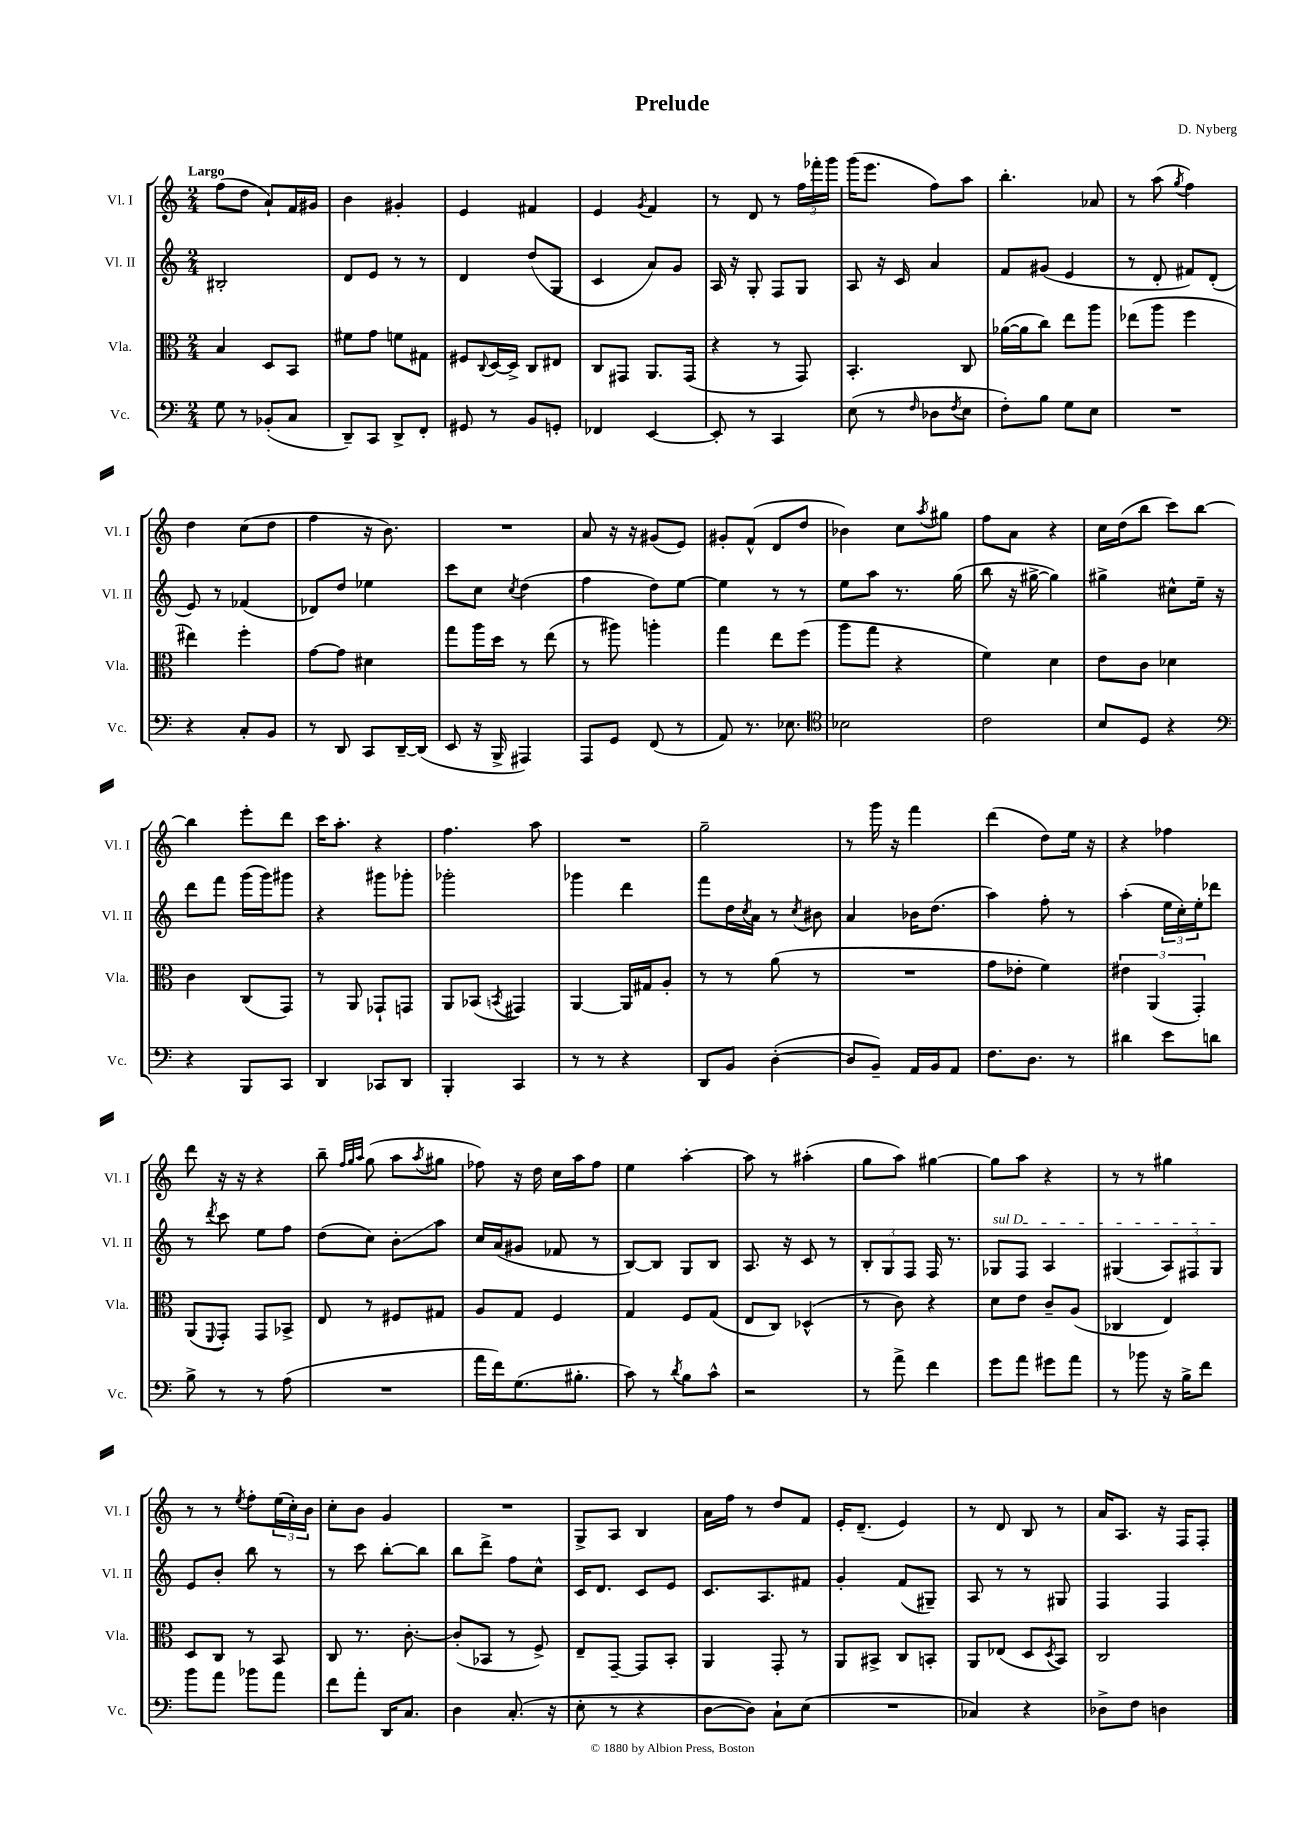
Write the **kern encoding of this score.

**kern	**kern	**kern	**kern
*staff4	*staff3	*staff2	*staff1
*clefF4	*clefC3	*clefG2	*clefG2
*k[]	*k[]	*k[]	*k[]
*M2/4	*M2/4	*M2/4	*M2/4
8G	4B	2B#'	(8ff
8r	.	.	8dd
(8BB-'	8D	.	8a`)
8C	8BB	.	16f
.	.	.	16g#
=	=	=	=
8DD~)	8f#	8d	4b
8CC	8g	8e	.
8DD^	8f	8r	4g#'
8FF'	8G#	8r	.
=	=	=	=
8GG#	8F#	4d	4e
.	8qqC	.	.
8r	[16D	.	.
.	16D^]	.	.
8BB	8C	(8dd	4f#
8GG'	8E#	8G	.
=	=	=	=
4FF-	8C	4c	4e
.	8GG#	.	.
.	.	.	8qg
[4EE	8.AA	8a)	4f
.	.	8g	.
.	(16GG#	.	.
=	=	=	=
8EE']	4r	16A	8r
.	.	16r	.
8r	.	8G'	8d
4CC	8r	8F	8r
.	8GG)	8G	24ff
.	.	.	24fff-'
.	.	.	24ggg
=	=	=	=
(8E	4.BB'	8A	(16ggg
.	.	.	8.eee
8r	.	16r	.
.	.	16c	.
16qqF	.	.	.
8D-	.	4a	8ff)
8qF	.	.	.
8E	8C	.	8aa
=	=	=	=
8F')	([16a-	8f	4.bb'
.	16a-]	.	.
8B	8cc)	(8g#	.
8G	8ee	4e	.
8E	8aa	.	8a-
=	=	=	=
2r	(8ee-	8r	8r
.	8aa	8d'	(8aa
.	.	.	8qgg
.	4ff	8f#)	4ff)
.	.	(8d'	.
=	=	=	=
4r	4ee#)	8e)	4dd
.	.	8r	.
8C'	4ff'	(4f-	(8cc
8BB	.	.	8dd
=	=	=	=
8r	[8g	8d-)	4ff
8DD	8g]	8dd	.
8CC	4d#	4ee-	16r
.	.	.	8.b)
[16DD~	.	.	.
(16DD]	.	.	.
=	=	=	=
8EE	8gg	8ccc	2r
16r	16aa	8cc	.
16BBB^	16dd	.	.
.	.	8qcc	.
4AAA#)	8r	(4dd	.
.	(8ee	.	.
=	=	=	=
8AAA	8r	4ff	8a
8GG	8aa#)	.	16r
.	.	.	16r
(8FF	4aa'	8dd)	(8g#
8r	.	[8ee	8e)
=	=	=	=
8AA)	4gg	4ee]	8g#'
8.r	.	.	(8f^^
.	8ee	8r	8d
8.E-	.	.	.
.	(8ff	8r	8dd
=	=	=	=
*clefC4	*	*	*
2B-	8aa	8ee	4b-)
.	8gg	8aa	.
.	4r	8.r	8cc
.	.	.	8qaa
.	.	.	8gg#
.	.	(16gg	.
=	=	=	=
2c	4f)	8bb	8ff
.	.	16r	8a
.	.	[16gg#^	.
.	4d	4gg#])	4r
=	=	=	=
8B	8e	4gg#^	16cc
.	.	.	(16dd
8D	8c	.	8bb
4r	4d-	8cc#^^	8ccc)
.	.	16ee~	[8bb
.	.	16r	.
=	=	=	=
*clefF4	*	*	*
4r	4c	8ddd	4bb]
.	.	8fff	.
8BBB	(8C	(16ggg	8eee'
.	.	16ggg)	.
8CC	8GG)	8ggg#	8ddd
=	=	=	=
4DD	8r	4r	16ccc
.	.	.	8.aa'
.	8AA	.	.
8CC-	8GG-`	8ggg#	4r
8DD	8GG	8ggg-'	.
=	=	=	=
4BBB'	8AA	2ggg-'	4.ff
.	(8BB-	.	.
.	8qBB	.	.
4CC	4GG#)	.	.
.	.	.	8aa
=	=	=	=
8r	[4AA	4ggg-	2r
8r	.	.	.
4r	16AA]	4ddd	.
.	16G#	.	.
.	8A'	.	.
=	=	=	=
8DD	8r	8fff	2gg~
8BB	8r	16dd	.
.	.	8qcc	.
.	.	16a	.
([4D'	(8a	8r	.
.	.	8qcc	.
.	8r	8b#	.
=	=	=	=
8D]	2r	4a	8r
8BB~)	.	.	16ggg
.	.	.	16r
16AA	.	16b-	4fff
16BB	.	(8.dd	.
8AA	.	.	.
=	=	=	=
8.F	8g	4aa)	(4ddd
.	8e-'	.	.
8.D	.	.	.
.	4f)	8ff'	8dd)
8r	.	8r	16ee
.	.	.	16r
=	=	=	=
4d#	6e#	(4aa'	4r
.	(6AA	.	.
8e	.	24ee	4ff-
.	.	24cc')	.
.	6GG')	24ee'	.
8d	.	8ddd-	.
=	=	=	=
8B^	(8AA	8r	8ddd
.	8qqFF	8qddd	.
8r	8GG')	8ccc	16r
.	.	.	16r
8r	8GG	8ee	4r
(8A	8BB-^	8ff	.
=	=	=	=
2r	8E	(8dd	8bb~
.	.	.	32qqff
.	.	.	32qqgg
.	.	.	32qqaa
.	8r	8cc)	(8gg
.	8F#	8b'	8aa
.	.	.	8qaa
.	8G#	8aa	8gg#
=	=	=	=
16a	8A	16cc	8ff-)
16f)	.	(16a	.
(8.G	8G	8g#	16r
.	.	.	16dd
.	4F	8f-	16cc
8.B#'	.	.	16aa
.	.	8r	8ff-
=	=	=	=
8c)	4G	[8B)	4ee
8r	.	8B]	.
8qd	.	.	.
8B	8F	8G	[4aa'
8c^^	(8G	8B	.
=	=	=	=
2r	8E	8.A	8aa]
.	8C)	.	8r
.	.	16r	.
.	(4D-^^	8c	(4aa#'
.	.	8r	.
=	=	=	=
8r	8r	12B'	8gg
.	.	12G	.
8a^	8c)	.	8aa)
.	.	12F	.
4f	4r	16F	[4gg#
.	.	8.r	.
=	=	=	=
8g	8d	8G-	8gg#]
8a	8e	8F	8aa
8g#	8c~	4A	4r
8a	(8A	.	.
=	=	=	=
8r	4C-	(4G#	8r
8b-	.	.	8r
16r	4E)	12A)	4gg#
16B^	.	.	.
.	.	12F#	.
8f	.	.	.
.	.	12G#	.
=	=	=	=
8b	8D	8e	8r
8a	8C	8b'	8r
.	.	.	8qee
8b-	8r	8bb	8ff'
8a	8BB	8r	(24ee
.	.	.	24cc')
.	.	.	24b
=	=	=	=
8f	8C	8r	8cc'
8a'	8.r	8ccc	8b
16DD	.	[8bb'	4g
8.C	[8.c'	.	.
.	.	8bb]	.
=	=	=	=
4D	(8c']	8bb	2r
.	8BB-	8ddd^	.
(8.C'	8r	8ff	.
.	8F^)	8cc^^	.
16r	.	.	.
=	=	=	=
8E'	8E~	16c	8G^
.	.	8.d	.
8r	[8GG~	.	8A
4r	8GG]	8c	4B
.	8BB'	8e	.
=	=	=	=
[8D	4AA	8.c	16a
.	.	.	16ff
8D])	.	.	8r
.	.	8.A	.
8C`	8GG'	.	8dd
(8E	8r	8f#	8f
=	=	=	=
2r	8AA	4g'	16e'
.	.	.	(8.d~
.	8BB#^	.	.
.	8C	(8f	4e)
.	8BB'	8G#~)	.
=	=	=	=
4C-)	8AA	8A	8r
.	(8E-	8r	8d
4r	8D	8r	8B
.	8qD	.	.
.	8BB)	8G#	8r
=	=	=	=
8D-^	2C	4F	16a
.	.	.	8.A
8F	.	.	.
4D	.	4F	16r
.	.	.	16F
.	.	.	8F'
==	==	==	==
*-	*-	*-	*-
